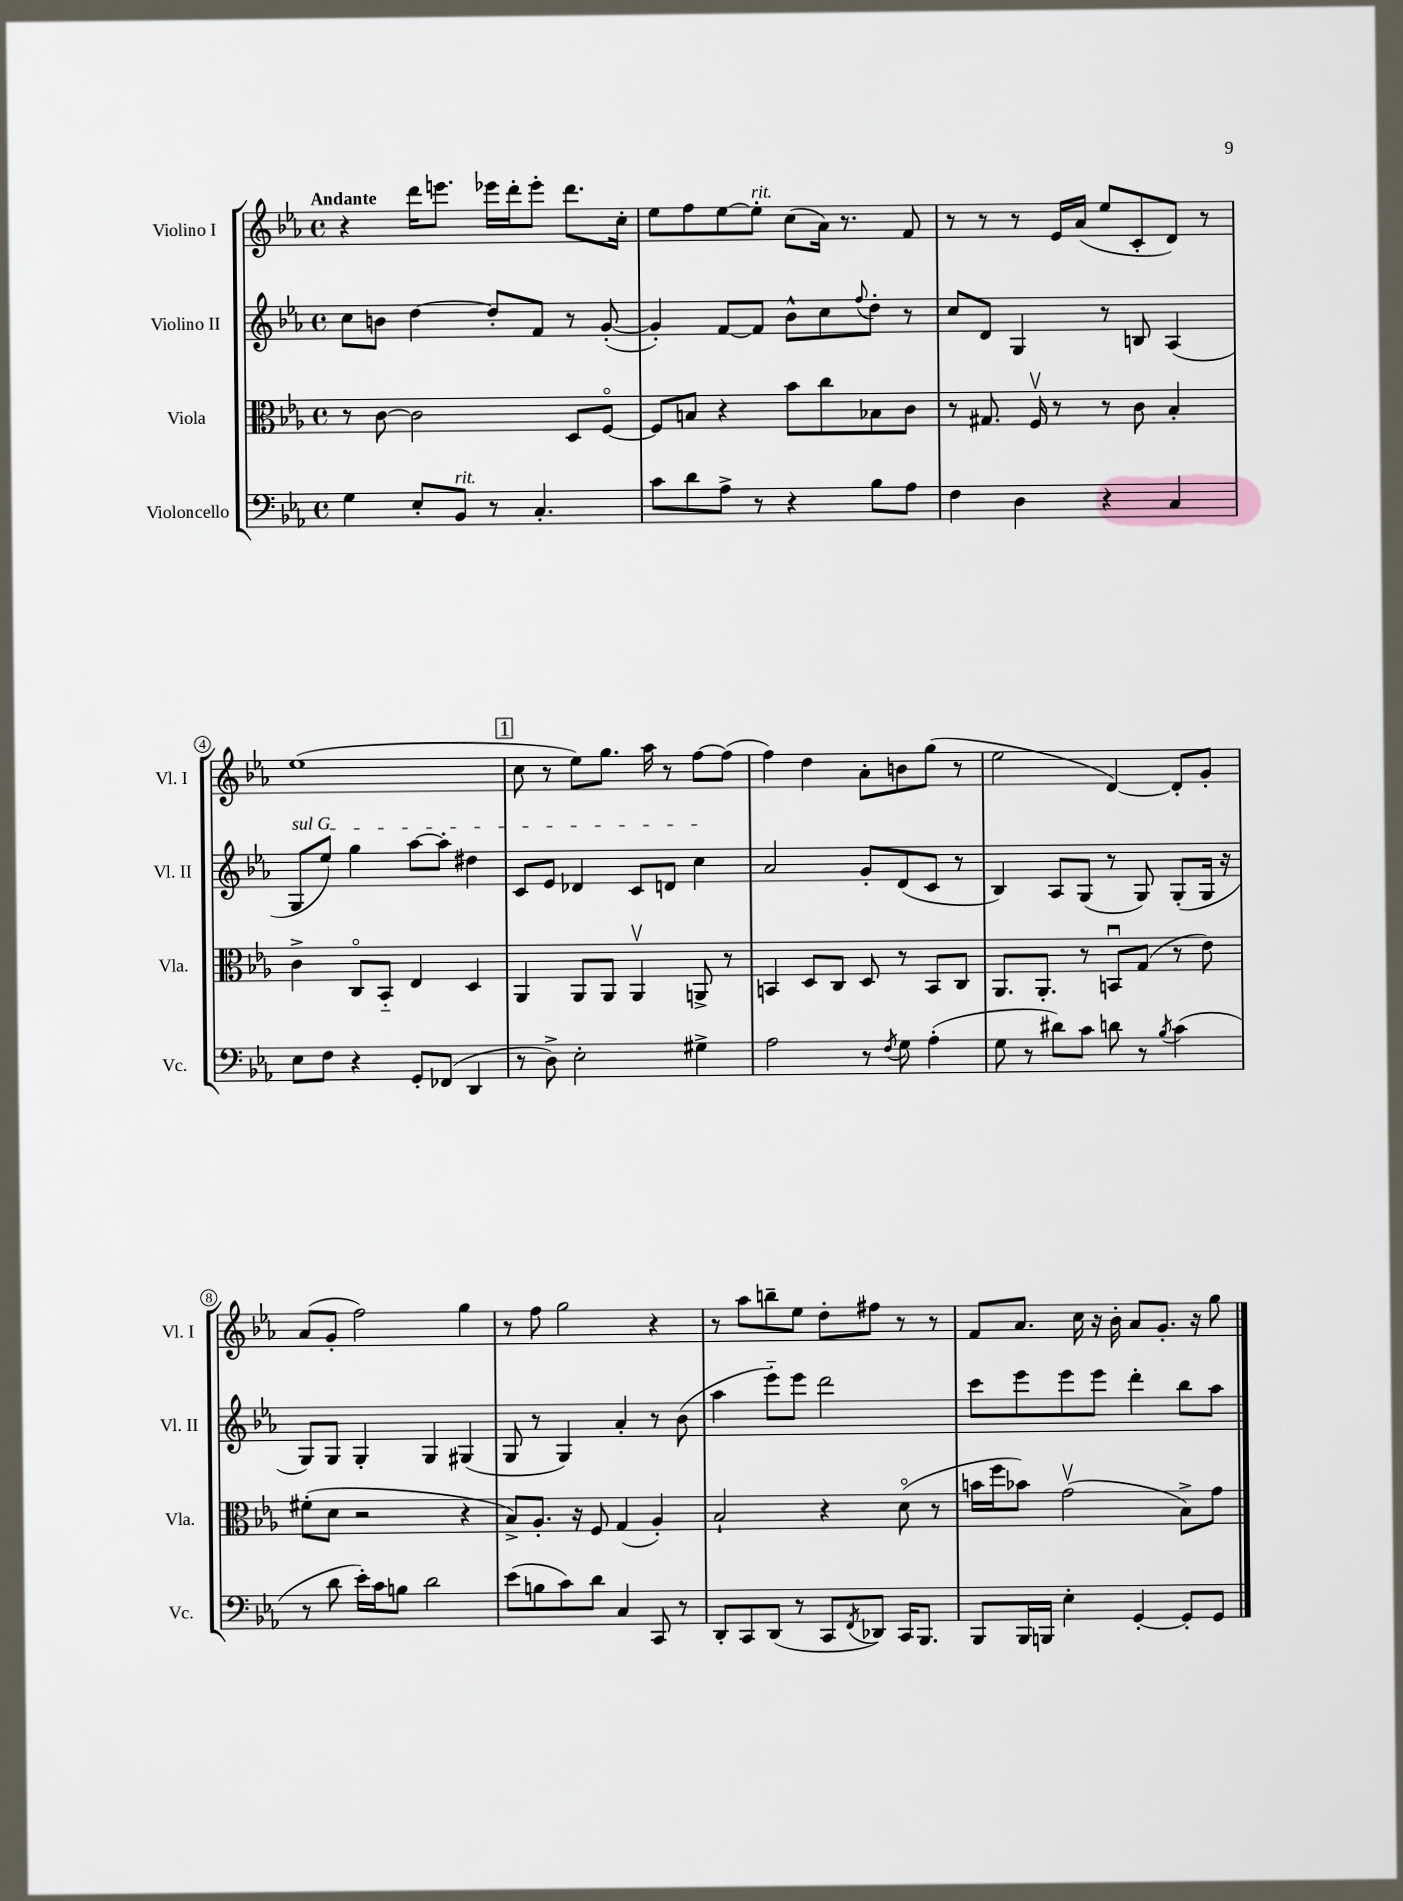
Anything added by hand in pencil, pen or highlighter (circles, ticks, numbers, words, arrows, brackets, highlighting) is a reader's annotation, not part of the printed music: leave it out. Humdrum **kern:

**kern	**kern	**kern	**kern
*part4	*part3	*part2	*part1
*staff4	*staff3	*staff2	*staff1
*I"Violoncello	*I"Viola	*I"Violino II	*I"Violino I
*I'Vc.	*I'Vla.	*I'Vl. II	*I'Vl. I
*clefF4	*clefC3	*clefG2	*clefG2
*k[b-e-a-]	*k[b-e-a-]	*k[b-e-a-]	*k[b-e-a-]
*M4/4	*M4/4	*M4/4	*M4/4
*met(c)	*met(c)	*met(c)	*met(c)
=1	=1	=1	=1
!	!	!	!LO:TX:a:B:t=Andante
4G\	8r	8cc\L	4r
.	[8c\	8bn\J	.
8E-'/L	2c\]	[4dd\	16ddd\KL
.	.	.	8.eeen\J
!LO:TX:a:i:t=rit.	!	!	!
8BB-/J	.	.	.
8r	.	8dd'/L]	16eee-X\LL
.	.	.	16ddd'\J
4.C'/	.	8f/J	8eee-'\J
.	8D/L	8r	8.ddd\L
.	[8F/J	([8g'/	.
.	.	.	16cc'\Jk
=2	=2	=2	=2
8c\L	8F/L]	4g'/])	8ee-\L
8d\	8Bn/J	.	8ff\
8A-^\J	4r	[8f/L	[8ee-\
!	!	!	!LO:TX:a:i:t=rit.
8r	.	8f/J]	8ee-'\J]
4r	8b-\L	8b-^^\L	(8cc\L
.	8cc\	8cc\	16a-\Jk)
.	.	.	8.r
.	.	8qqff/	.
8B-\L	8B-X\	8dd'\J	.
8A-\J	8c\J	8r	8f/
=3	=3	=3	=3
4F\	8r	8cc/L	8r
.	8.G#X/	8d/J	8r
4D\	.	4G/	8r
.	16Fv/	.	.
.	8r	.	16e-/LL
.	.	.	(16a-/JJ
4r	8r	8r	8ee-/L
.	8c\	8Bn/	8c'/
4C/	4B-'/	(4A-/	8d/J)
.	.	.	8r
!!LO:LB:g=z
=4	=4	=4	=4
!	!	!LO:TX:a:i:t=sul G	!
8E-\L	4c^\	8G/L	(1ee-
8F\J	.	8ee-/J)	.
4r	8C/L	4gg\	.
.	8BB-/J	.	.
8GG'/L	4E-/	[8aa-\L	.
(8FF-X/J	.	8aa-'\J]	.
4DD/	4D/	4dd#X\	.
!!LO:REH:place=s1:t=1
=5	=5	=5	=5
8r	4AA-/	8c/L	8cc\
8D^\)	.	8e-/J	8r
2E-'\	8AA-/L	4d-X/	8ee-\L)
.	8AA-/J	.	8.gg\J
.	4AA-v/	8c/L	.
.	.	.	16aa-\
.	.	8dn/J	8r
4G#X^\	8AAn^/	4cc\	[8ff\L
.	8r	.	(8ff\J]
=6	=6	=6	=6
2A-\	4BBn/	2a-/	4ff\)
.	8D/L	.	4dd\
.	8C/J	.	.
8r	8D/	8g'/L	8a-'\L
8qF/	.	.	.
8G\	8r	(8d/	8bn\
(4A-'\	8BB/L	8c/J	(8gg\J
.	8C/J	8r	8r
=7	=7	=7	=7
8G\	8.AA-/L	4B-/)	2ee-\
8r	.	.	.
.	8.AA-'/J	.	.
8d#X\L)	.	8A-/L	.
8c\J	8r	(8G/J	.
8dn\	8BBnu/L	8r	[4d/)
8r	(8G/J	8G/)	.
8qB-/	.	.	.
(4c\	8r	(8G'/L	8d'/L]
.	8e-\)	16G/Jk	8g'/J
.	.	16r	.
!!LO:LB:g=z
=8	=8	=8	=8
8r	(8f#X'\L	8G/L)	(8a-/L
8d\	8d\J	8G/J	8g'/J
16e-'\LL)	2r	4G'/	2ff\)
16c\J	.	.	.
8Bn\J	.	.	.
2d\	.	4G/	.
.	4r	(4G#X/	4gg\
=9	=9	=9	=9
(8e-\L	8B-^/L)	8G/	8r
8Bn\	8.A-'/J	8r	8ff\
8c\)	.	4G/)	2gg\
.	16r	.	.
8d\J	8F/	.	.
4C/	(4G/	4a-'/	.
8CC/	4A-'/)	8r	4r
8r	.	(8b-\	.
=10	=10	=10	=10
8DD'/L	2B-`/	4aa-\	8r
8CC/	.	.	8aa-\L
(8DD/J	.	8eee-\L)	8bbn~\
8r	.	8eee-\J	8ee-\J
8CC/L	4r	2ddd\	8dd'\L
8qFF/	.	.	.
8DD-X/J)	.	.	8ff#X\J
16CC/KL	(8d\	.	8r
8.BBB-/J	.	.	.
.	8r	.	8r
=11	=11	=11	=11
8BBB-/L	16bn\LL	8ccc\L	8f/L
.	16ff\J	.	.
16BBB-/L	8b-X\J)	8eee-\	8.a-/J
16BBBn/JJ	.	.	.
4E-'\	(2gv\	8eee-\	.
.	.	.	16cc\
.	.	8eee-\J	16r
.	.	.	16b-'\
[4GG'/	.	4ddd'\	8a-/L
.	.	.	8.g'/J
8GG'/L]	8B-^\L)	8bb-\L	.
.	.	.	16r
8GG/J	8g\J	8aa-\J	8gg\
==	==	==	==
*-	*-	*-	*-
